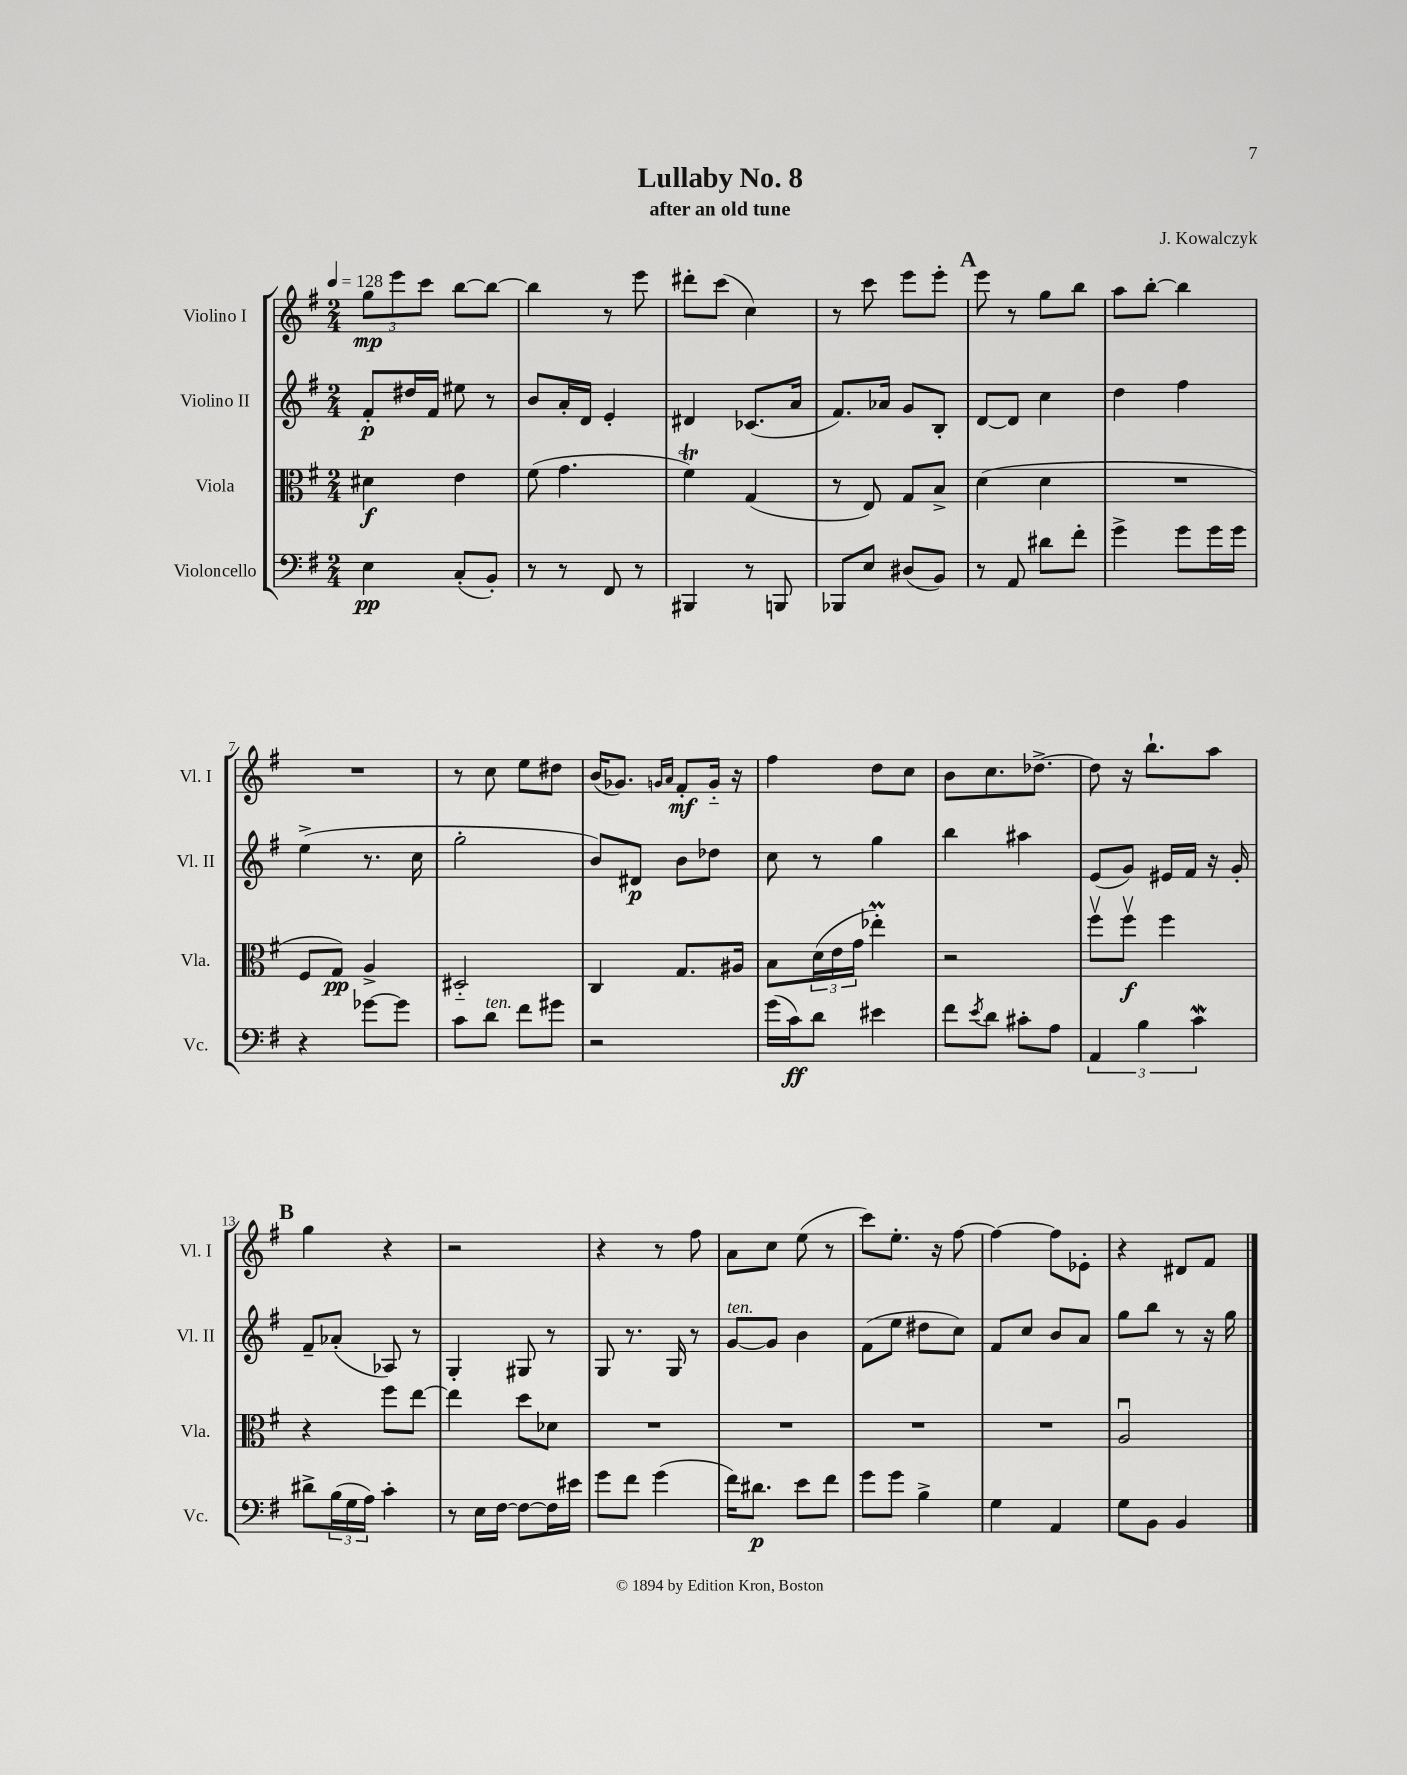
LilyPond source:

\header { title = "Lullaby No. 8" composer = "J. Kowalczyk" subtitle = "after an old tune" }
<<
\new StaffGroup <<
\new Staff = "s0" \with { instrumentName = "Violino I" shortInstrumentName = "Vl. I" } {
    \clef treble \key g \major \numericTimeSignature \time 2/4 \tempo 4 = 128
    \tuplet 3/2 { g''8\mp e'''8 c'''8 } b''8~ b''8~ |
    b''4 r8 e'''8 |
    dis'''8-. c'''8( c''4) |
    r8 c'''8 e'''8 e'''8-. |
    \mark \markup { \bold "A" } e'''8 r8 g''8 b''8 |
    a''8 b''8~-. b''4 |
    R2 |
    r8 c''8 e''8 dis''8 |
    b'16( ges'8.) \grace { g'16 a'16 } fis'8-.\mf g'16-_ r16 |
    fis''4 d''8 c''8 |
    b'8 c''8. des''8.~-> |
    des''8 r16 b''8.-! a''8 |
    \mark \markup { \bold "B" } g''4 r4 |
    r2 |
    r4 r8 fis''8 |
    a'8 c''8 e''8( r8 |
    c'''8) e''8.-. r16 fis''8~ |
    fis''4~ fis''8 ees'8-. |
    r4 dis'8 fis'8 \bar "|." |
}
\new Staff = "s1" \with { instrumentName = "Violino II" shortInstrumentName = "Vl. II" } {
    \clef treble \key g \major \numericTimeSignature \time 2/4
    fis'8-.\p dis''16 fis'16 eis''8 r8 |
    b'8 a'16-. d'16 e'4-. |
    dis'4 ces'8.( a'16 |
    fis'8.) aes'16 g'8 b8-. |
    \mark \markup { \bold "A" } d'8~ d'8 c''4 |
    d''4 fis''4 |
    e''4->( r8. c''16 |
    g''2-. |
    b'8) dis'8\p b'8 des''8 |
    c''8 r8 g''4 |
    b''4 ais''4 |
    e'8( g'8) eis'16 fis'16 r16 g'16-. |
    \mark \markup { \bold "B" } fis'8-- aes'8-.( aes8) r8 |
    g4-. gis8 r8 |
    g8 r8. g16 r8 |
    g'8~^\markup { \italic "ten." } g'8 b'4 |
    fis'8( e''8 dis''8 c''8) |
    fis'8 c''8 b'8 a'8 |
    g''8 b''8 r8 r16 g''16 \bar "|." |
}
\new Staff = "s2" \with { instrumentName = "Viola" shortInstrumentName = "Vla." } {
    \clef alto \key g \major \numericTimeSignature \time 2/4
    dis'4\f e'4 |
    fis'8( g'4. |
    fis'4\trill) g4( |
    r8 e8) g8 b8-> |
    \mark \markup { \bold "A" } d'4( d'4 |
    R2 |
    fis8 g8\pp) a4-> |
    dis2-_ |
    c4 g8. ais16 |
    b8 \tuplet 3/2 { d'16( e'16 g'16 } ees''4-.\prall) |
    r2 |
    fis''8\upbow fis''8\upbow\f fis''4 |
    \mark \markup { \bold "B" } r4 fis''8 e''8~ |
    e''4 d''8 des'8 |
    R2 |
    R2 |
    R2 |
    R2 |
    a2\downbow \bar "|." |
}
\new Staff = "s3" \with { instrumentName = "Violoncello" shortInstrumentName = "Vc." } {
    \clef bass \key g \major \numericTimeSignature \time 2/4
    e4\pp c8-.( b,8-.) |
    r8 r8 fis,8 r8 |
    bis,,4 r8 b,,8 |
    bes,,8 e8 dis8( b,8) |
    \mark \markup { \bold "A" } r8 a,8 dis'8 fis'8-. |
    g'4-> g'8 g'16 g'16 |
    r4 ges'8~ ges'8 |
    c'8 d'8^\markup { \italic "ten." } fis'8 gis'8 |
    r2 |
    g'16( c'16\ff) d'8 eis'4 |
    fis'8 \acciaccatura { e'8 } d'8 cis'8-. a8 |
    \tuplet 3/2 { a,4 b4 c'4\mordent } |
    \mark \markup { \bold "B" } dis'8-> \tuplet 3/2 { b16( g16 a16) } c'4-. |
    r8 e16 fis16~ fis8~ fis16 eis'16 |
    g'8 fis'8 g'4( |
    fis'16) dis'8.\p e'8 fis'8 |
    g'8 g'8 b4-> |
    g4 a,4 |
    g8 b,8 b,4 \bar "|." |
}
>>
>>
